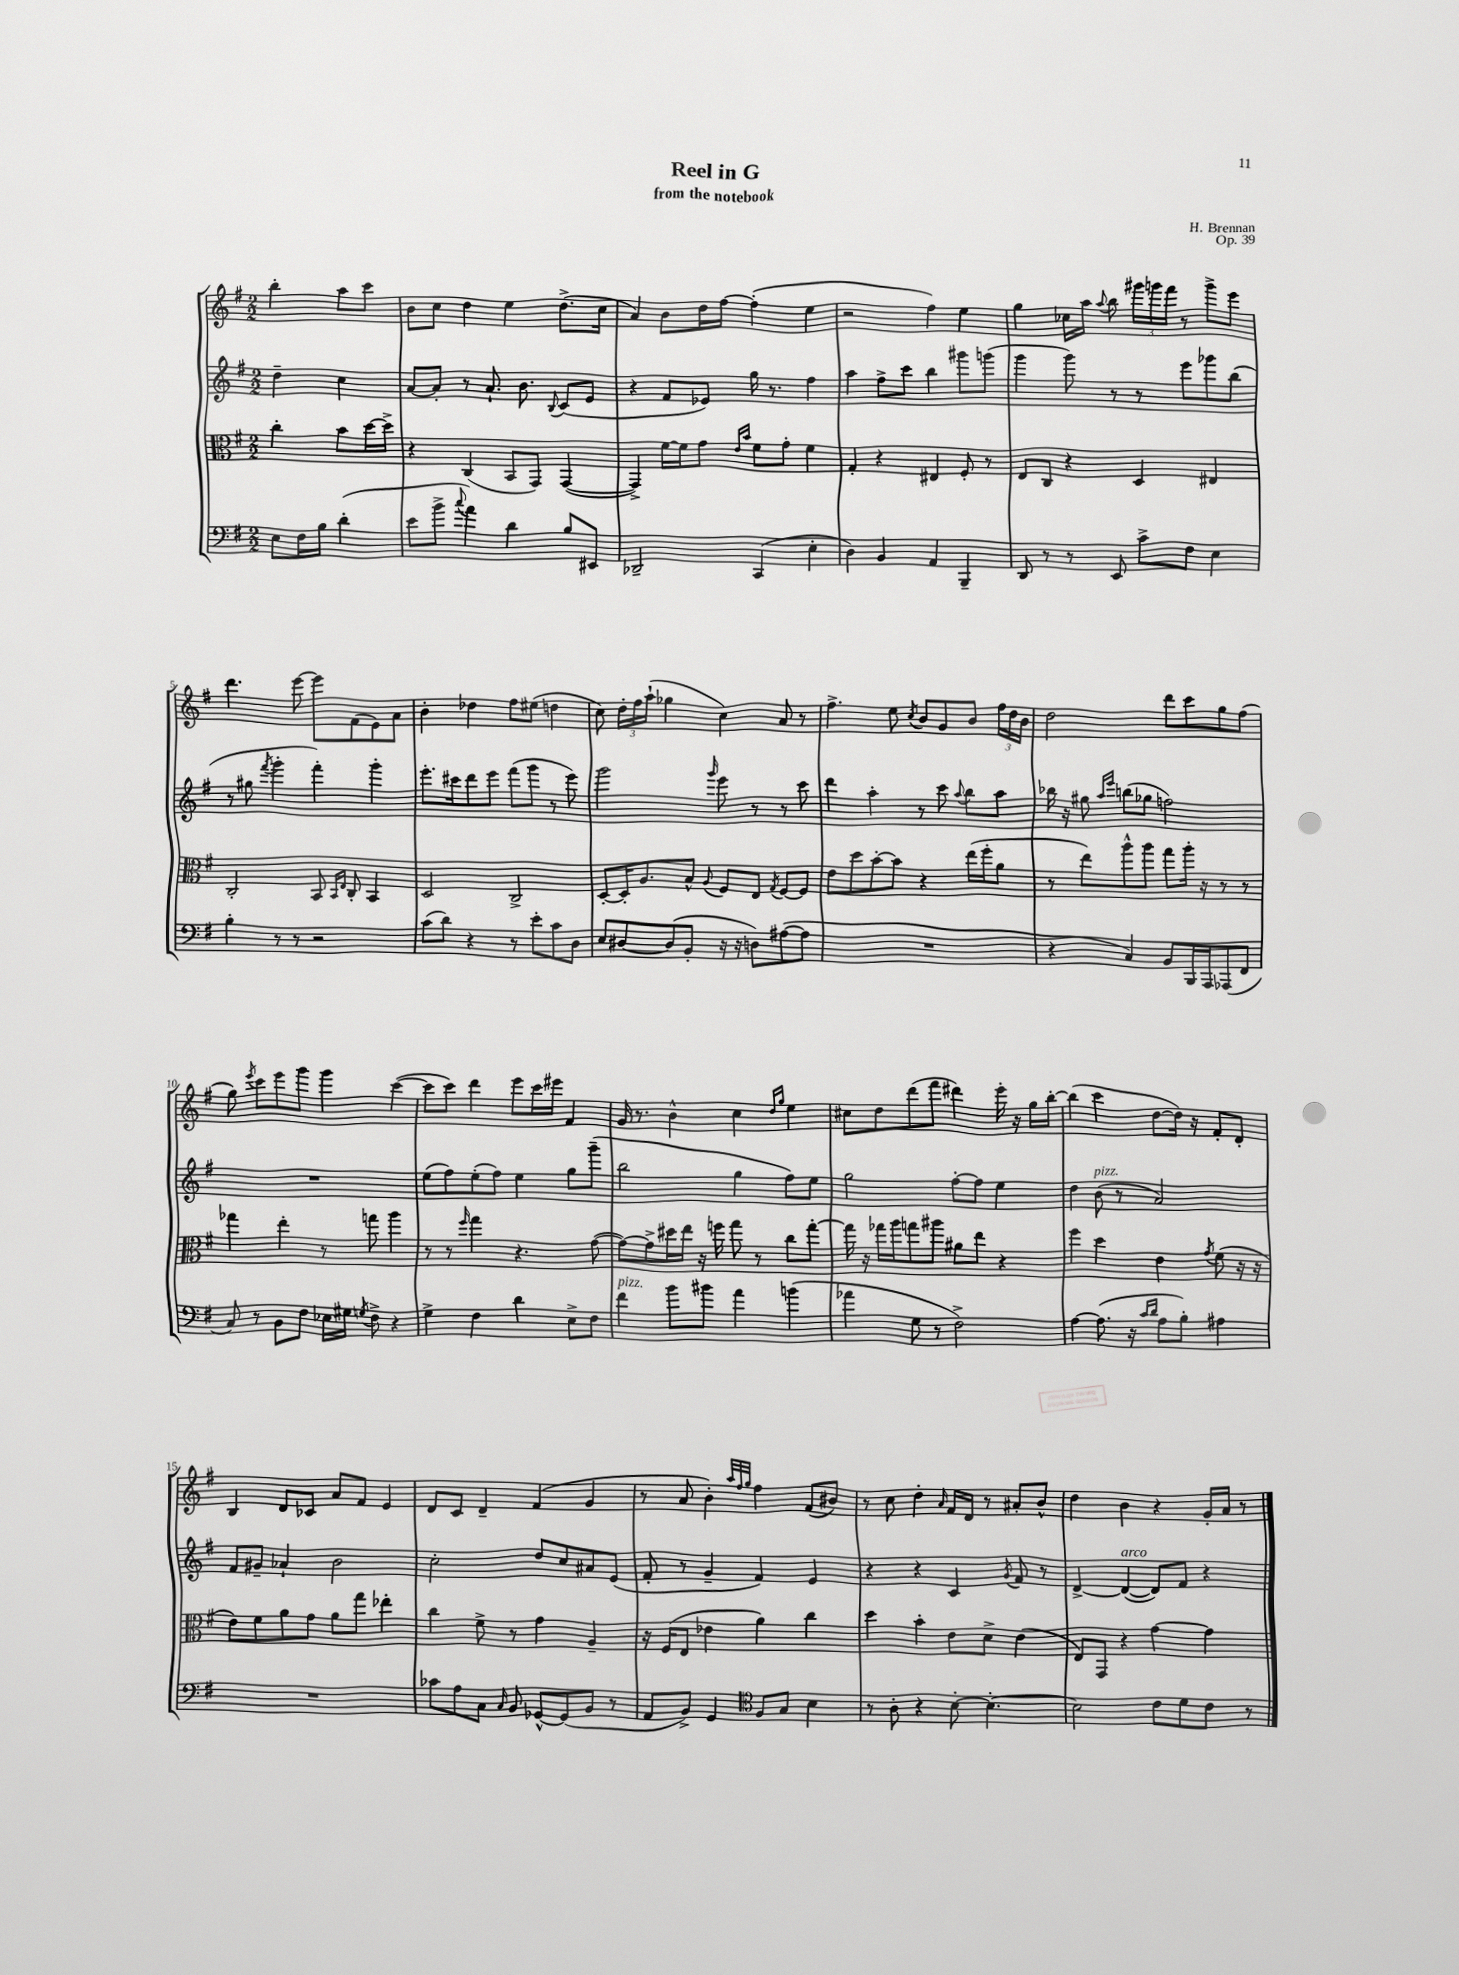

**kern	**kern	**kern	**kern
*staff4	*staff3	*staff2	*staff1
*clefF4	*clefC3	*clefG2	*clefG2
*k[f#]	*k[f#]	*k[f#]	*k[f#]
*M2/2	*M2/2	*M2/2	*M2/2
8E\L	4cc'\	4dd~\	4bb'\
16F#\L	.	.	.
16B\JJ	.	.	.
(4d'\	8b\L	4cc\	8aa\L
.	[16dd\L	.	8ccc\J
.	16dd^\]JJ	.	.
=	=	=	=
8e\L	4r	[8a/L	8b\L
8b^\J	.	8a'/]J	8cc\J
8qqcc/	.	.	.
4a\)	(4C/	8r	4dd\
.	.	8.a`/	.
4d\	8BB/L	.	4ee\
.	.	8.b\	.
.	8GG/J)	.	.
.	.	8qqB/	.
8B/L	([4GG/	(8c/L	(8.dd^\L
8EE#/J	.	8e/J	.
.	.	.	16cc\Jk
=	=	=	=
2DD-~/	4GG^/])	4r	4a/)
.	[16f#\LL	8f#/L	8b\L
.	16f#\]J	.	.
.	8g\J	8e-/J)	16dd\L
.	.	.	[16ff#\JJ
.	16qqe/LL	.	.
.	16qqb/JJ	.	.
(4CC/	8f#\L	16gg\	(4ff#'\]
.	.	8.r	.
.	8g'\J	.	.
4E'\	4f#\	4ff#\	4ee\
=	=	=	=
4D\)	4G'/	4aa\	2r
4BB/	4r	8ff#^\L	.
.	.	8ccc\J	.
4AA/	4E#/	4bb\	4ff#\)
4BBB~/	8F#'/	8ggg#\L	4ee\
.	8r	(8ggg\J	.
=	=	=	=
8DD/	8E/L	4ggg\	4gg\
8r	8C/J	.	.
8r	4r	8ggg\)	16cc-\LL
.	.	.	16aa\JJ
.	.	.	8qqaa/
8EE/	.	8r	8bb\
8c^\L	4D/	8r	24ggg#\LL
.	.	.	24ggg\
.	.	.	24fff#\JJ
8F#\J	.	8eee\L	8r
4E\	4E#/	8ggg-\	8ggg^\L
.	.	(8bb\J	8eee\J
=	=	=	=
4B'\	2C'/	8r	4.ddd\
.	.	8gg#\	.
.	.	8qfff#/	.
8r	.	4ggg'\	.
8r	.	.	[8eee\
2r	8BB/	4fff#'\)	8eee\]L
.	16qqBB/LL	.	.
.	16qqE/JJ	.	.
.	8C'/	.	(8f#\
.	4BB/	4ggg'\	8e\)
.	.	.	8a\J
=	=	=	=
(8c\L	2D/	8.eee'\L	4b'\
8d\J)	.	.	.
.	.	16ccc#\k	.
4r	.	8ddd\	4dd-\
.	.	8eee\J	.
8r	2C^/	(8fff#\L	8ff#\L
8e'\L	.	8ggg\J	(8ee#\J
8c\	.	8r	4dd\
8D\J	.	8eee\)	.
=	=	=	=
8E/L	[8D'/L	2ggg\	8cc\)
[8D#/	16D'/]K	.	24dd'\LL
.	.	.	24ff#\
.	8.A/	.	.
.	.	.	(24aa`\JJ
(8D#/]	.	.	4gg-\
8BB'/J	8B^^/J	.	.
.	8qqA/	16qqggg/	.
16r	8F#/L	8eee\	4cc\)
16r	.	.	.
8D\L)	8E/J	8r	.
.	8qG/	.	.
([8A#\	[8F#/L	8r	8a/
8A#\]J	8F#/]J	8ccc\	8r
=	=	=	=
1r	8e\L	4ddd\	4.ff#^\
.	8dd\	.	.
.	[8b'\	4aa'\	.
.	8b\]J	.	8ee\
.	.	.	8qcc/
.	4r	8r	8b/L
.	.	8ccc\	8g/
.	.	8qqaa/	.
.	(16ee\LL	8bb\L	8b/J
.	16ff#'\J	.	.
.	8a\J	8aa\J	24ff#\LL
.	.	.	24dd\
.	.	.	24b\JJ
=	=	=	=
4r	8r	16bb-\	2dd\
.	.	16r	.
.	8ee\L)	8gg#\	.
.	.	16qqaa/LL	.
.	.	16qqeee/JJ	.
4C/)	8aa^^\	(8bb\L	.
.	8aa\J	8gg-\J	.
8BB/L	8gg\L	2ff\)	8ddd\L
16BBB/L	16aa'\Jk	.	8ccc\
16AAA/J	16r	.	.
(8AAA-/	8r	.	8gg\
8FF#/J	8r	.	(8ff#\J
=	=	=	=
8C/)	4gg-\	1r	8gg\)
.	.	.	8qeee/
8r	.	.	8ccc\L
8BB\L	4ee'\	.	8eee\
8F#\J	.	.	8ggg\J
16E-\LL	8r	.	4ggg\
16G#\JJ	.	.	.
8qG/	.	.	.
8F#^\	8gg\	.	.
4r	4aa\	.	([4ccc\
=	=	=	=
4G^\	8r	(8ee\L	8ccc\]L
.	8r	8ff#\)	8ccc\J)
.	16qqff#/	.	.
4F#\	4gg\	(8ee'\	4ddd\
.	.	8ff#\J)	.
4d\	4.r	4ee\	8eee\L
.	.	.	16ccc\L
.	.	.	16eee#\JJ
8E^\L	.	8gg\L	4f#/
8F#\J	([8g\	(8ggg~\J	.
=	=	=	=
4f#\	8g\_L)	2bb\	16g/
.	.	.	8.r
.	8g^\]	.	.
8b\L	16dd#\L	.	4b^^\
.	16ee\JJ	.	.
8b#\J	16r	.	.
.	16ff\	.	.
4a\	8gg\	4gg\	4cc\
.	8r	.	.
.	.	.	16qqdd/LL
.	.	.	16qqgg/JJ
(4b\	8cc\L	8ff#\L)	4ee\
.	[8gg'\J	8ee\J	.
=	=	=	=
4a-\	16gg\]	2gg\	8cc#\L
.	16r	.	.
.	16gg-\LL	.	8dd\
.	16aa\J	.	.
8G\	8gg\	.	(8ddd\
8r	8aa#\J	.	8fff#\J
2F#^\)	8a#\L	[8ff#'\L	4ddd#\)
.	8ee\J	8ff#\]J	.
.	4r	4ee\	16eee'\
.	.	.	16r
.	.	.	16gg\LL
.	.	.	[16bb'\JJ
=	=	=	=
[4A\	4ff#\	4dd\	(4bb\]
(8.A\]	4dd\	(8b\	4ccc\
.	.	8r	.
16r	.	.	.
16qqc/LL	.	.	.
16qqd/JJ	.	.	.
8A\L	4e\	2a/)	[8dd\L
8B'\J)	.	.	16dd\]Jk)
.	.	.	16r
.	8qg/	.	.
4A#\	(8f#\	.	8f#'/L
.	16r	.	8d'/J
.	16r	.	.
=	=	=	=
1r	8e\L)	8f#/L	4B/
.	8f#\	8g#~/J	.
.	8a\	4a-`/	8d/L
.	8g\J	.	8c-/J
.	8a\L	2b\	8a/L
.	8gg\J	.	8f#/J
.	4ee-'\	.	4e/
=	=	=	=
8c-\L	4cc\	2cc'\	8d/L
8A\	.	.	8c/J
8C\J	8f#^\	.	4d~/
16qqC/	.	.	.
8BB/	8r	.	.
[8GG-^^/L	4g\	8dd/L	(4f#/
(8GG-/]	.	8cc/	.
8BB/J	4A~/	8a#/	4g/
8r	.	(8e/J	.
=	=	=	=
8AA/L	16r	8f#'/	8r
.	(16F#/LK	.	.
8BB^/J)	8E/J	8r	8a/
4GG/	4e-\	4g~/	4b'\)
*clefC4	*	*	*
.	.	.	32qqaa/LLL
.	.	.	32qqff#/
.	.	.	32qqgg/JJJ
8F#/L	4a\)	4f#/)	4ff#\
8G/J	.	.	.
4B\	4cc\	4e/	(8f#/L
.	.	.	8b#/J)
=	=	=	=
8r	4dd\	4r	8r
8A'\	.	.	8cc\
4r	4b'\	4r	4dd'\
.	.	.	16qqa/
[8B'\	8e\L	4c/	16f#/LL
.	.	.	16d/JJ
4.B'\_	8d^\J	.	8r
.	.	8qg/	.
.	(4e\	8f#/	8a#'/L
.	.	8r	8b^^/J
=	=	=	=
2B\]	8E/L)	[4d^/	4dd\
.	8GG/J	.	.
.	4r	(4d/_	4b\
8c\L	[4g\	8d/]L)	4r
8d\	.	8f#/J	.
8c\J	4g\]	4r	16g'/LL
.	.	.	16a/JJ
8r	.	.	8r
==	==	==	==
*-	*-	*-	*-
